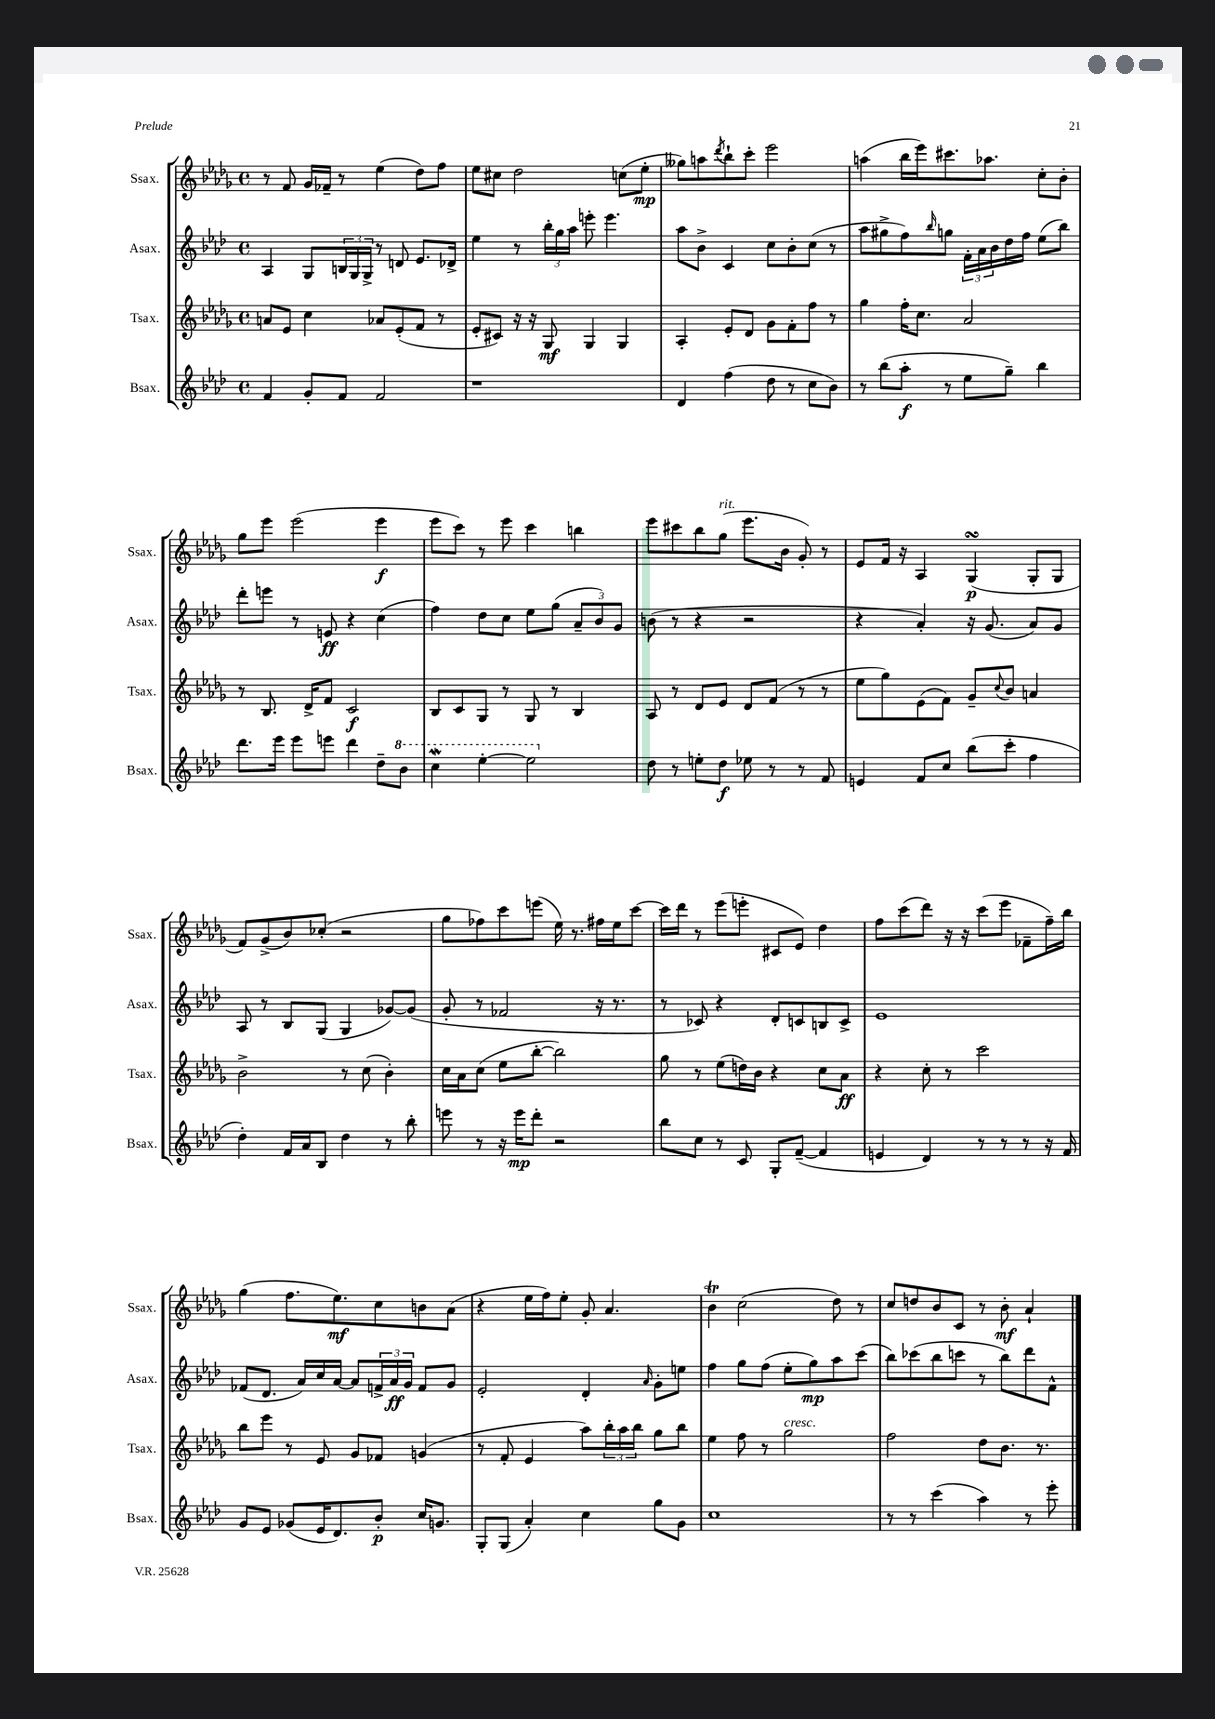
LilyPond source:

<<
\new StaffGroup <<
\new Staff = "s0" \with { instrumentName = "Ssax." shortInstrumentName = "Ssax." } {
    \clef treble \key des \major \defaultTimeSignature \time 4/4
    r8 f'8 ges'16 fes'16-- r8 ees''4( des''8) f''8 |
    ees''8 cis''8 des''2 c''8( ees''8-.\mp |
    geses''8) a''8 \acciaccatura { des'''8 } bes''8-! c'''8-. ees'''2 |
    a''4( bes''16 ees'''16) cis'''8. aes''8. c''8-. bes'8-. |
    ges''8 ees'''8 ees'''2( ees'''4\f |
    ees'''8 c'''8) r8 ees'''8 c'''4 b''4 |
    ees'''8 cis'''8 bes''8 ges''8^\markup { \italic "rit." }( ees'''8. bes'16 ges'8-.) r8 |
    ees'8 f'16 r16 aes4 ges4\turn\p( ges8-. ges8 |
    f'8) ges'8->( bes'8) ces''8-.( r2 |
    ges''8 fes''8) c'''8 e'''8( ees''16) r8. fis''16 ees''16 c'''8~ |
    c'''16 des'''16 r8 ees'''8( e'''8-. cis'8 ees'8) des''4 |
    f''8 c'''8( des'''8) r16 r16 c'''8( ees'''8 fes'8-- f''16--) bes''16 |
    ges''4( f''8. ees''8.\mf) c''8 b'8 aes'8( |
    r4 ees''16 f''16) ees''8-. ges'8-. aes'4. |
    bes'4\trill c''2( des''8) r8 |
    c''8 d''8 bes'8 c'8 r8 bes'8-.\mf aes'4-! \bar "|." |
}
\new Staff = "s1" \with { instrumentName = "Asax." shortInstrumentName = "Asax." } {
    \clef treble \key aes \major \defaultTimeSignature \time 4/4
    aes4 g8 \tuplet 3/2 { b16 g16 g16-> } r8 d'8 ees'8. des'16-> |
    ees''4 r8 \tuplet 3/2 { bes''16-. g''16 aes''16 } e'''8-. e'''4. |
    aes''8 bes'8-> c'4 c''8 bes'8-. c''8( r8 |
    aes''8 gis''8-> f''8) \grace { bes''16 } g''8 \tuplet 3/2 { f'16-. aes'16 bes'16 } des''16 f''16 ees''8( bes''8) |
    des'''8-. e'''8 r8 e'8\ff r4 c''4( |
    f''4) des''8 c''8 ees''8 g''8( \tuplet 3/2 { aes'8-- bes'8) g'8 } |
    b'8( r8 r4 r2 |
    r4 aes'4-.) r16 g'8.( aes'8) g'8 |
    aes8 r8 bes8 g8( g4 ges'8~) ges'8( |
    g'8-. r8 fes'2 r16 r8. |
    r8 ces'8) r4 des'8-. c'8 b8 c'8-> |
    ees'1 |
    fes'8( des'8. aes'16) c''16 aes'16~ aes'8 \tuplet 3/2 { f'16-> aes'16\ff g'16 } f'8 g'8 |
    ees'2-. des'4-. \grace { aes'16 } g'8-. e''8 |
    f''4 g''8 f''8( ees''8-. g''8\mp) aes''8 c'''8( |
    bes''8) ces'''8( bes''8 c'''8 r8 bes''8) des'''8 f'8-^ \bar "|." |
}
\new Staff = "s2" \with { instrumentName = "Tsax." shortInstrumentName = "Tsax." } {
    \clef treble \key des \major \defaultTimeSignature \time 4/4
    a'8 ees'8 c''4 aes'8 ees'8-.( f'8 r8 |
    ees'8-. cis'8) r16 r16 ges8\mf ges4 ges4 |
    aes4-. ees'8-. des'8 ges'8 f'8-. f''8 r8 |
    ges''4 f''16-. c''8. aes'2 |
    r8 bes8. des'16-> f'8 c'2\f |
    bes8 c'8 ges8 r8 ges8 r8 bes4 |
    aes8 r8 des'8 ees'8 des'8 f'8( r8 r8 |
    ees''8 ges''8) ees'8( f'8) ges'8-- \appoggiatura { c''8 } bes'8 a'4 |
    bes'2-> r8 c''8( bes'4-.) |
    c''16 aes'16 c''8( ees''8 bes''8~-. bes''2) |
    ges''8 r8 ees''8( d''16) bes'16 r4 c''8 aes'8\ff |
    r4 c''8-. r8 c'''2 |
    bes''8 ees'''8 r8 ees'8 ges'8 fes'8 g'4( |
    r8 f'8-. ees'4 aes''8) \tuplet 3/2 { bes''16-. aes''16 bes''16 } ges''8 bes''8 |
    ees''4 f''8 r8 ges''2^\markup { \italic "cresc." } |
    f''2 des''8 bes'8. r8. \bar "|." |
}
\new Staff = "s3" \with { instrumentName = "Bsax." shortInstrumentName = "Bsax." } {
    \clef treble \key aes \major \defaultTimeSignature \time 4/4
    f'4 g'8-. f'8 f'2 |
    r1 |
    des'4 f''4( des''8 r8 c''8 bes'8) |
    r8 bes''8( aes''8-.\f r8 ees''8 g''8--) bes''4 |
    des'''8. ees'''16 ees'''8 e'''8 des'''4 des''8-- \ottava #1 bes''8 |
    c'''4\mordent ees'''4~-. ees'''2 \ottava #0 |
    des''8 r8 e''8-. des''8\f ees''8 r8 r8 f'8 |
    e'4 f'8 c''8 bes''8( c'''8-. f''4 |
    des''4-.) f'16 aes'16 bes8 des''4 r8 bes''8-. |
    e'''8 r8 r16 e'''16\mp des'''8-. r2 |
    bes''8 c''8 r8 c'8 g8-. f'8~--( f'4 |
    e'4 des'4) r8 r8 r8 r16 f'16 |
    g'8 ees'8 ges'8( ees'16 des'8.) bes'8-.\p c''16 g'8. |
    g8-. g8( aes'4-.) c''4 g''8 g'8 |
    c''1 |
    r8 r8 c'''4( aes''4) r8 ees'''8-. \bar "|." |
}
>>
>>
\layout { \context { \Score \remove "Bar_number_engraver" } }
